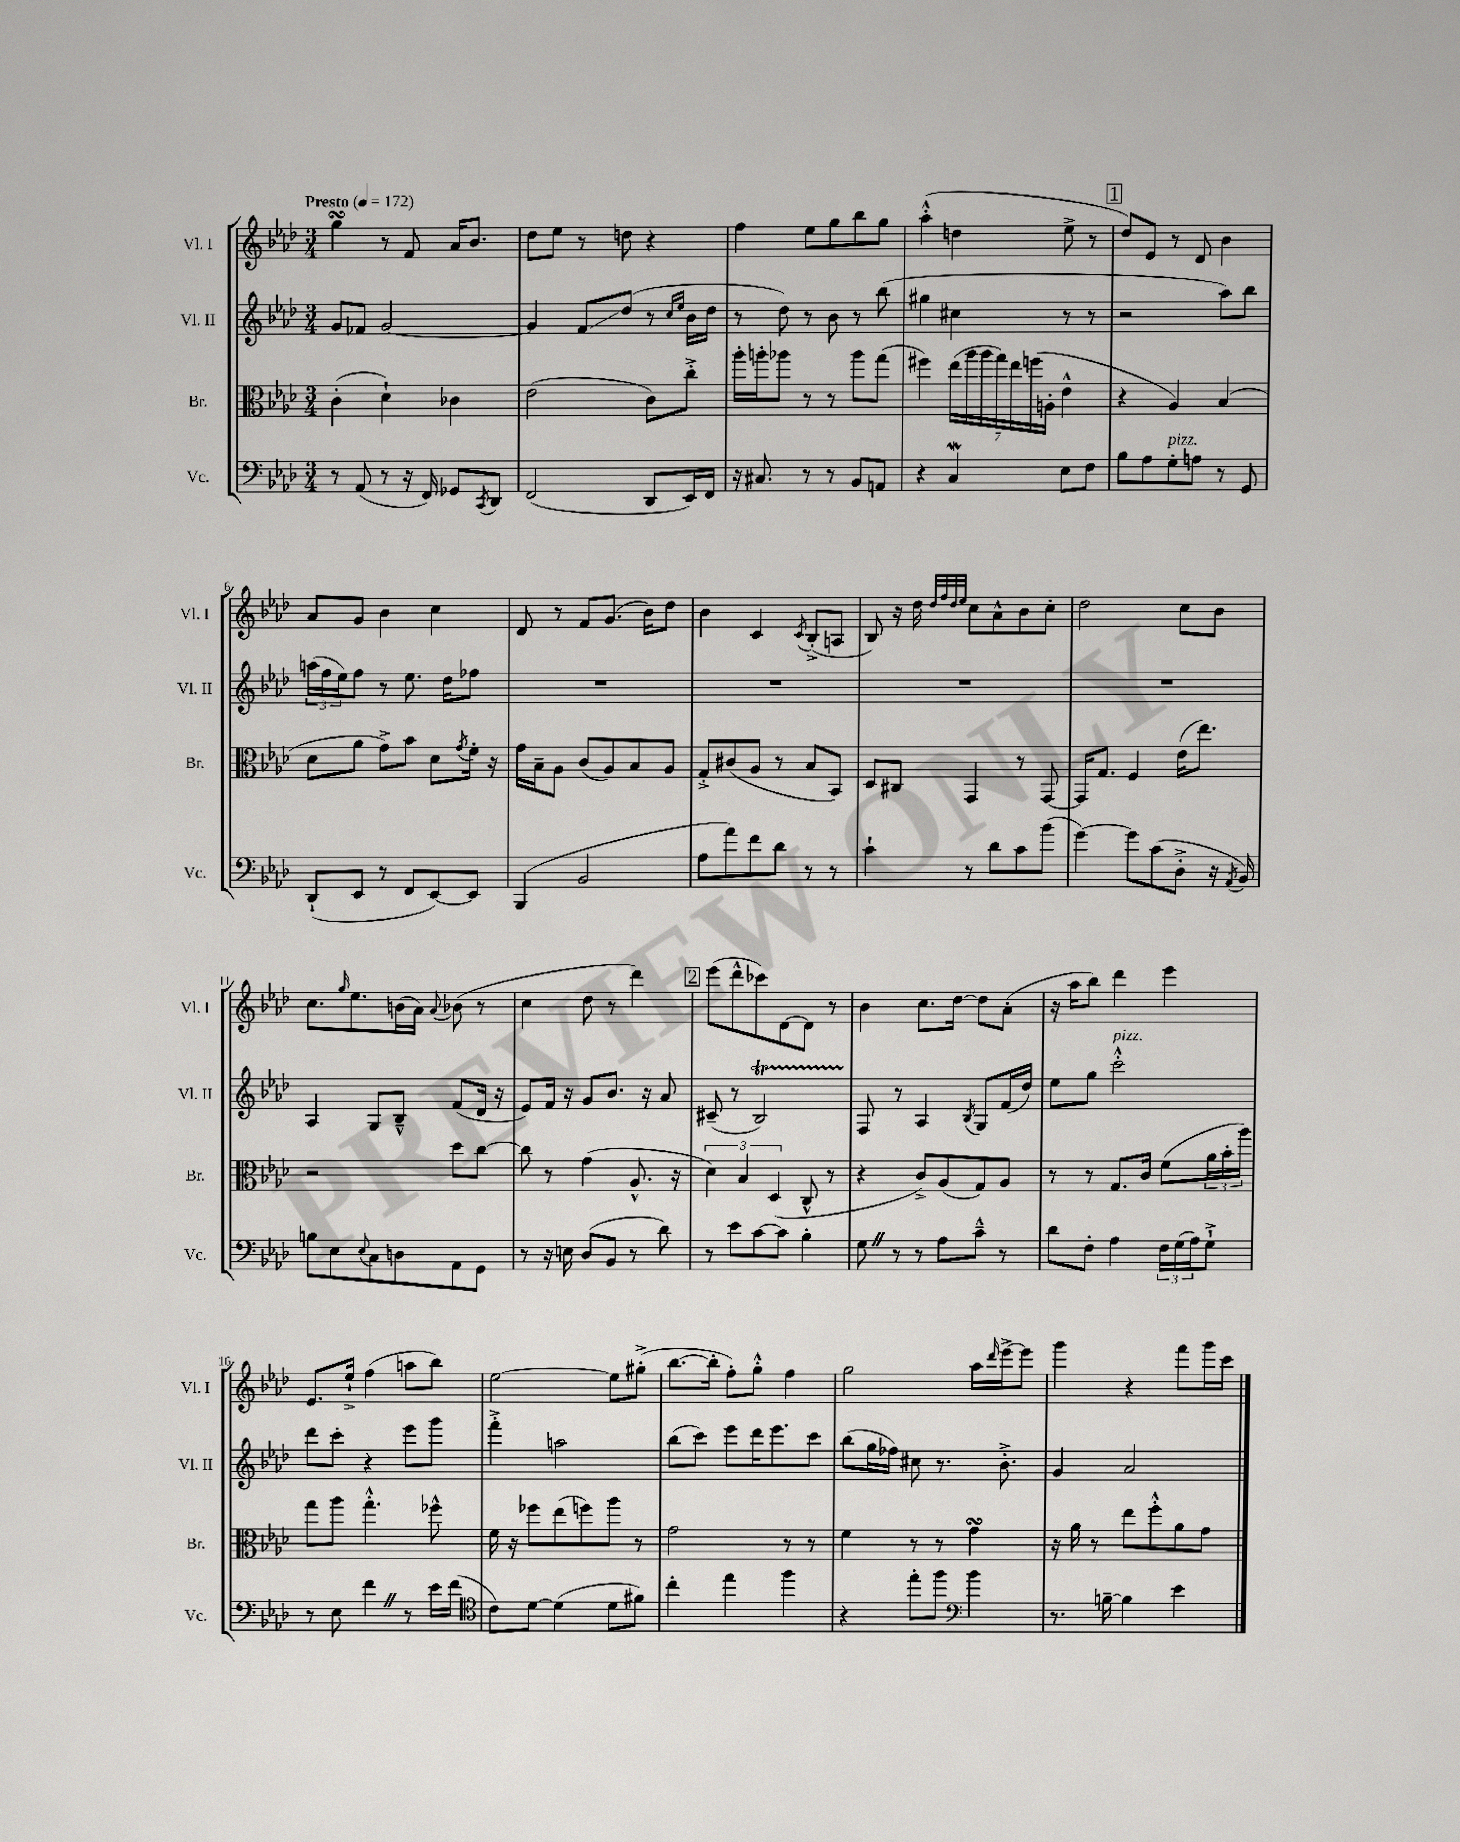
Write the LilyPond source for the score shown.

<<
\new StaffGroup <<
\new Staff = "s0" \with { instrumentName = "Vl. I" shortInstrumentName = "Vl. I" } {
    \clef treble \key aes \major \numericTimeSignature \time 3/4 \tempo "Presto" 4 = 172
    g''4\turn r8 f'8 aes'16 bes'8. |
    des''8 ees''8 r8 d''8 r4 |
    f''4 ees''8 g''8 bes''8 g''8 |
    aes''4-.-^( d''4 ees''8-> r8 |
    \mark \markup { \box "1" } des''8) ees'8 r8 des'8 bes'4 |
    aes'8 g'8 bes'4 c''4 |
    des'8 r8 f'8 g'8.( bes'16) des''8 |
    bes'4 c'4 \acciaccatura { c'8 } bes8-.->( a8 |
    bes8) r16 des''16 \grace { des''32 f''32 des''32 ees''32 } c''8 aes'8-^ bes'8 c''8-. |
    des''2 c''8 bes'8 |
    c''8. \grace { g''16 } ees''8. b'16( aes'16) \appoggiatura { aes'8 } bes'8( r8 |
    c''4 des''8 r8 des'''4) |
    \mark \markup { \box "2" } ees'''8( des'''8-^ ces'''8) des'8~ des'8 r8 |
    bes'4 c''8. des''16~ des''8 aes'8-.( |
    r16 aes''16 bes''8) des'''4 ees'''4 |
    ees'8. ees''16-!-> f''4( a''8 bes''8) |
    ees''2~ ees''8 gis''8-.->( |
    bes''8.~ bes''16-. f''8-.) g''8-.-^ f''4 |
    g''2 aes''16 \grace { des'''16 } ees'''16~-> ees'''8 |
    g'''4 r4 f'''8 g'''16 c'''16 \bar "|." |
}
\new Staff = "s1" \with { instrumentName = "Vl. II" shortInstrumentName = "Vl. II" } {
    \clef treble \key aes \major \numericTimeSignature \time 3/4
    g'8 fes'8 g'2~ |
    g'4 f'8\glissando des''8( r8 \grace { c''16 ees''16 } bes'16 des''16 |
    r8 des''8) r8 bes'8 r8 bes''8( |
    gis''4 cis''4 r8 r8 |
    \mark \markup { \box "1" } r2 aes''8) bes''8 |
    \tuplet 3/2 { a''16( f''16 ees''16) } f''8 r8 ees''8. des''16 fes''8 |
    R2. |
    R2. |
    R2. |
    R2. |
    aes4 g8 bes8---^ f'8( des'16 r16 |
    ees'8) f'16 r16 g'8 bes'8. r16 aes'8 |
    \mark \markup { \box "2" } cis'8--( r8 bes2\startTrillSpan) |
    f8\stopTrillSpan r8 aes4 \acciaccatura { bes8 } g8 f'16( des''16) |
    ees''8 g''8 c'''2-.-^^\markup { \italic "pizz." } |
    des'''8 c'''8-. r4 ees'''8 g'''8 |
    f'''4-.-> a''2 |
    bes''8( c'''8) ees'''8 des'''16 ees'''8. c'''8 |
    bes''8( g''16 fes''16) cis''8 r8. bes'8.-.-> |
    g'4 aes'2 \bar "|." |
}
\new Staff = "s2" \with { instrumentName = "Br." shortInstrumentName = "Br." } {
    \clef alto \key aes \major \numericTimeSignature \time 3/4
    c'4-.( des'4-!) ces'4 |
    ees'2( c'8) c''8-.-> |
    aes''16-. a''16-. aes''8 r8 r8 aes''8 g''8( |
    fis''4) \tuplet 7/4 { ees''16( aes''16 aes''16 g''16) ees''16 f''16( a16-. } ees'4-^ |
    \mark \markup { \box "1" } r4 aes4) bes4( |
    des'8 aes'8 g'8->) bes'8 des'8 \acciaccatura { g'8 } f'16-. r16 |
    g'16 bes16-- aes8 c'8( aes8) bes8 aes8 |
    g8-.-> cis'8( aes8 r8 bes8 bes,8) |
    des8 cis8 g,4 r8 g,8~ |
    g,16 g8. f4 ees'16( ees''8.) |
    r2 des''8 c''8~ |
    c''8 r8 g'4( aes8.-^ r16 |
    \mark \markup { \box "2" } \tuplet 3/2 { des'4) bes4 des4( } c8-^ r8 |
    r4 c'8->) aes8( g8) aes8 |
    r8 r8 g8. c'16 f'8( \tuplet 3/2 { aes'16 bes'16-. aes''16) } |
    g''8 aes''8 g''4.-.-^ fes''8-^ |
    f'16 r16 fes''8 ees''8( f''8) aes''8 r8 |
    g'2 r8 r8 |
    f'4 r8 r8 g'4\turn |
    r16 aes'16 r8 ees''8 f''8-.-^ aes'8 g'8 \bar "|." |
}
\new Staff = "s3" \with { instrumentName = "Vc." shortInstrumentName = "Vc." } {
    \clef bass \key aes \major \numericTimeSignature \time 3/4
    r8 aes,8( r8 r16 f,16) ges,8 \acciaccatura { c,8 } des,8 |
    f,2( des,8 ees,16) f,16 |
    r16 cis8. r8 r8 bes,8 a,8 |
    r4 c4\mordent ees8 f8 |
    \mark \markup { \box "1" } bes8 aes8 g8-.^\markup { \italic "pizz." } a8 r8 g,8 |
    des,8-!( ees,8 r8 f,8 ees,8~) ees,8 |
    bes,,4( bes,2 |
    aes8 aes'8) f'8 des'8 r8 r8 |
    c'4-! r8 des'8 c'8 bes'8( |
    g'4~) g'8 c'8( des8-.-> r16 \acciaccatura { aes,8 } bes,16) |
    b8 ees8 \appoggiatura { ees8 } c8 d8 aes,8 g,8 |
    r8 r16 e16 des8( bes,8 r8 des'8) |
    \mark \markup { \box "2" } r8 ees'8 c'8~ c'8 bes4-. |
    g8 \once \override BreathingSign.text = \markup { \musicglyph "scripts.caesura.straight" } \breathe r8 r8 aes8 c'8---^ r8 |
    des'8 f8-. aes4 \tuplet 3/2 { f16 g16( aes16) } g8-!-> |
    r8 ees8 f'4 \once \override BreathingSign.text = \markup { \musicglyph "scripts.caesura.straight" } \breathe r8 ees'16 f'16( |
    \clef tenor c'8) des'8~ des'4( des'8 fis'8) |
    c''4-. ees''4 f''4 |
    r4 ees''8-. f''8 \clef bass bes'4 |
    r8. b16~-- b4 ees'4 \bar "|." |
}
>>
>>
